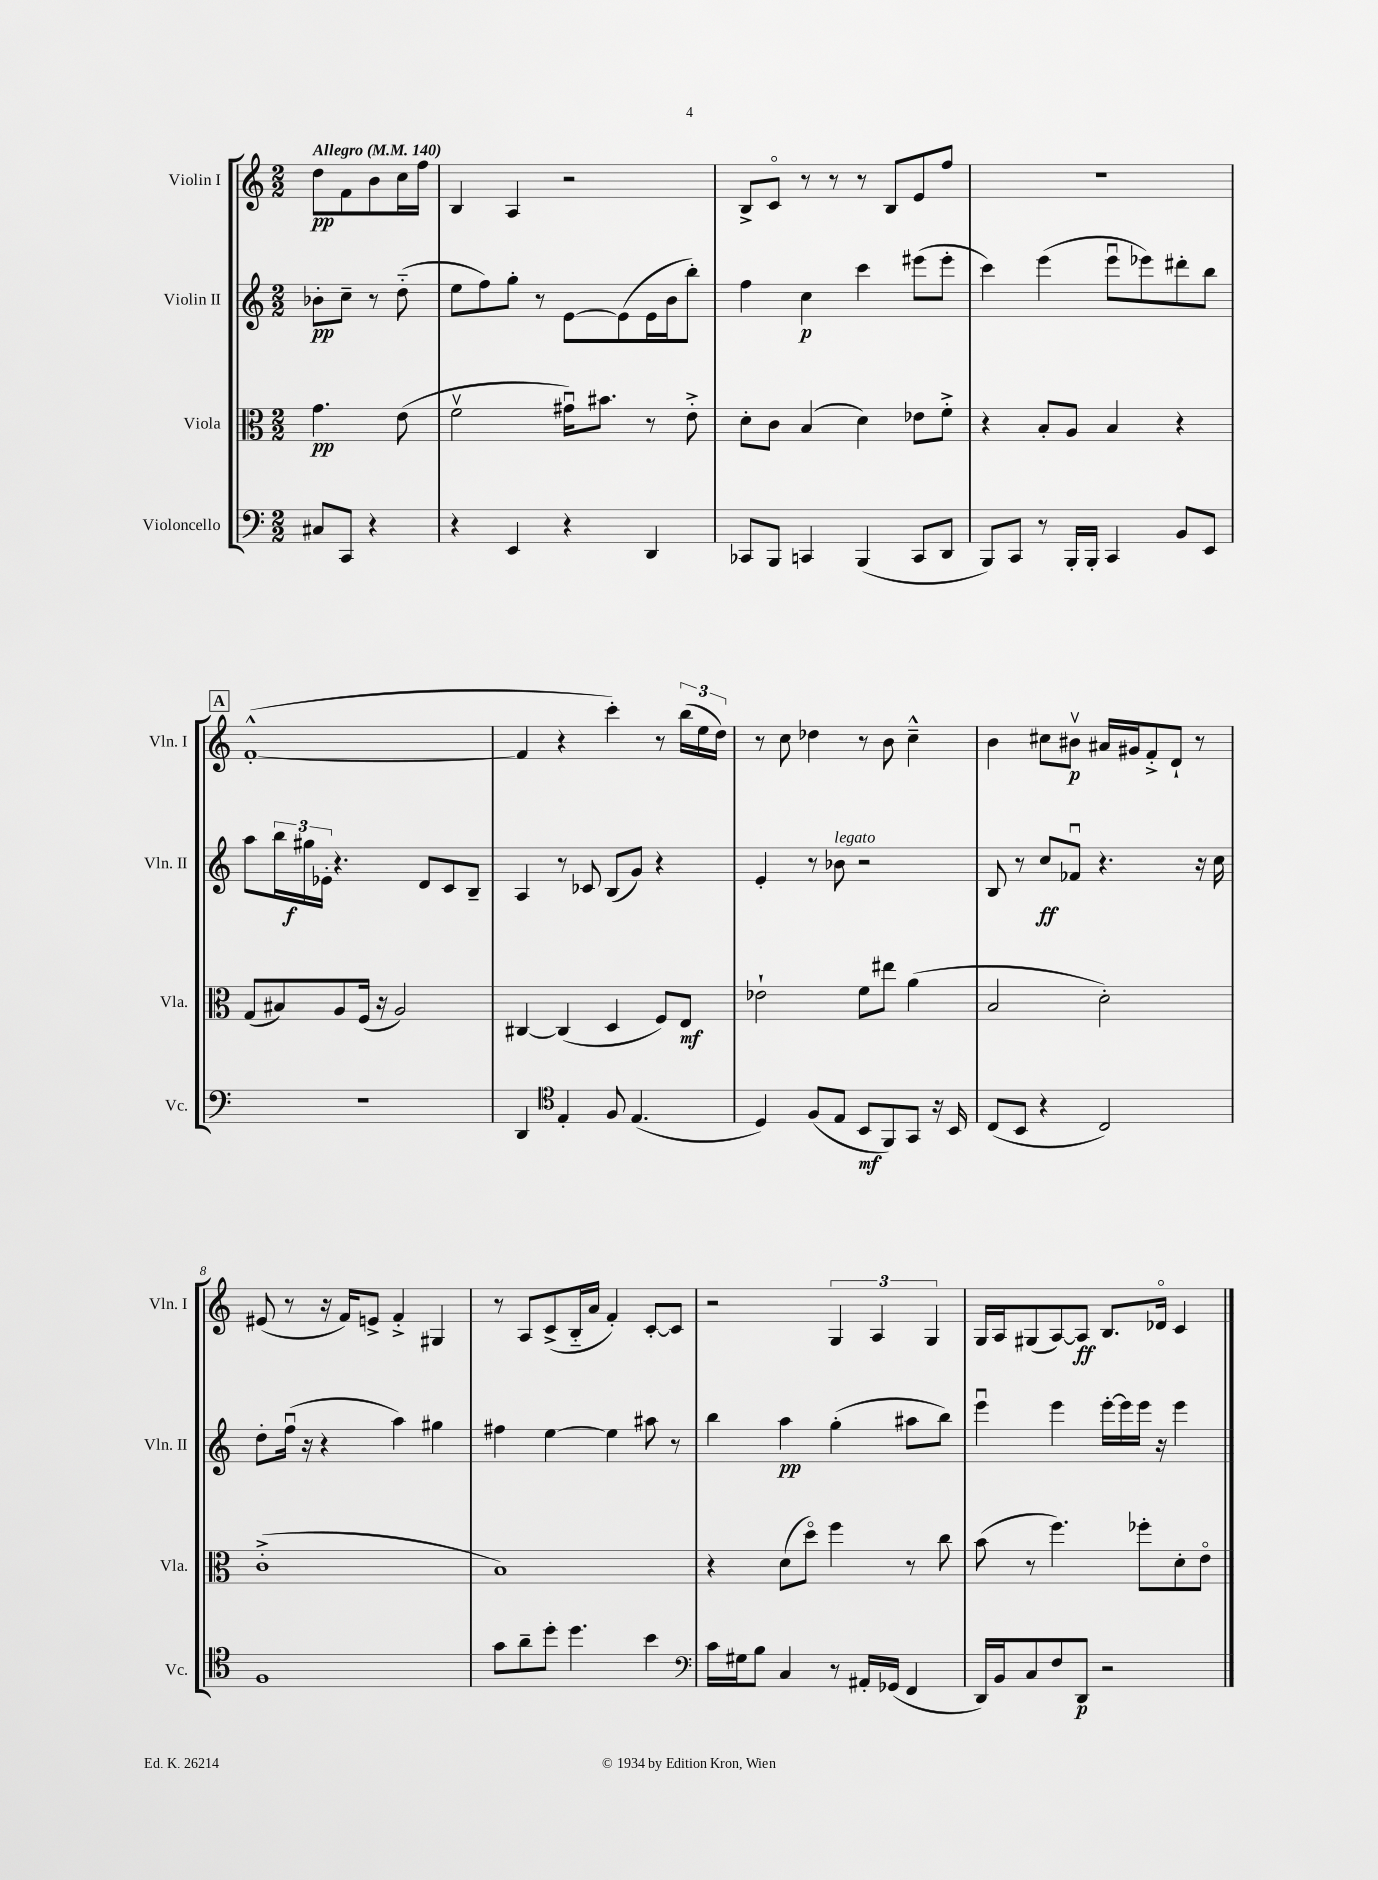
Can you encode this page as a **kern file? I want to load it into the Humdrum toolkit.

**kern	**dynam	**kern	**dynam	**kern	**dynam	**kern	**dynam
*part4	*part4	*part3	*part3	*part2	*part2	*part1	*part1
*staff4	*staff4	*staff3	*staff3	*staff2	*staff2	*staff1	*staff1
*I"Violoncello	*	*I"Viola	*	*I"Violin II	*	*I"Violin I	*
*I'Vc.	*	*I'Vla.	*	*I'Vln. II	*	*I'Vln. I	*
*clefF4	*	*clefC3	*	*clefG2	*	*clefG2	*
*k[]	*	*k[]	*	*k[]	*	*k[]	*
*M2/2	*	*M2/2	*	*M2/2	*	*M2/2	*
*MM140	*	*MM140	*	*MM140	*	*MM140	*
=	=	=	=	=	=	=	=
!	!	!	!	!	!	!LO:TX:a:B:t=Allegro	!
8C#X/L	.	4.g\	pp	8b-X'\L	pp	8dd\L	pp
8CC/J	.	.	.	8cc~\J	.	8f\	.
4r	.	.	.	8r	.	8b\	.
.	.	(8e\	.	(8dd\	.	16cc\L	.
.	.	.	.	.	.	16ff\JJ	.
=1	=1	=1	=1	=1	=1	=1	=1
4r	.	2fv\	.	8ee\L	.	4B/	.
.	.	.	.	8ff\)	.	.	.
4EE/	.	.	.	8gg'\J	.	4A/	.
.	.	.	.	8r	.	.	.
4r	.	16g#Xu\KL)	.	[8e\L	.	2r	.
.	.	8.b#X\J	.	.	.	.	.
.	.	.	.	(8e\]	.	.	.
4DD/	.	8r	.	16e\L	.	.	.
.	.	.	.	16b\J	.	.	.
.	.	8e'^\	.	8bb'\J)	.	.	.
=2	=2	=2	=2	=2	=2	=2	=2
8CC-X/L	.	8d'\L	.	4ff\	.	8B^/L	.
8BBB/J	.	8c\J	.	.	.	8c/J	.
4CCn/	.	(4B/	.	4cc\	p	8r	.
.	.	.	.	.	.	8r	.
(4BBB/	.	4d\)	.	4ccc\	.	8r	.
.	.	.	.	.	.	8B/L	.
8CC/L	.	8e-X\L	.	(8eee#X\L	.	8e/	.
8DD/J	.	8f'^\J	.	8eee#'\J	.	8ff/J	.
=3	=3	=3	=3	=3	=3	=3	=3
8BBB/L)	.	4r	.	4ccc\)	.	1r	.
8CC/J	.	.	.	.	.	.	.
8r	.	8B'/L	.	(4eee\	.	.	.
16BBB'/LL	.	8A/J	.	.	.	.	.
16BBB'/JJ	.	.	.	.	.	.	.
4CC/	.	4B/	.	8eeeu\L	.	.	.
.	.	.	.	8eee-X\)	.	.	.
8BB/L	.	4r	.	8ddd#X'\	.	.	.
8EE/J	.	.	.	8bb\J	.	.	.
!!LO:LB:g=z
!!LO:REH:place=s1:t=A
=4	=4	=4	=4	=4	=4	=4	=4
1r	.	(8G/L	.	8aa\L	.	([1f'^^	.
.	.	8B#X/)	.	24bb\L	.	.	.
.	.	.	.	24gg#X\	f	.	.
.	.	.	.	24e-X'\JJ	.	.	.
.	.	8A/	.	4.r	.	.	.
.	.	(16F/Jk	.	.	.	.	.
.	.	16r	.	.	.	.	.
.	.	2A/)	.	.	.	.	.
.	.	.	.	8d/L	.	.	.
.	.	.	.	8c/	.	.	.
.	.	.	.	8B~/J	.	.	.
=5	=5	=5	=5	=5	=5	=5	=5
4DD/	.	[4C#X/	.	4A/	.	4f/]	.
*clefC4	*	*	*	*	*	*	*
4E'/	.	(4C#/]	.	8r	.	4r	.
.	.	.	.	8c-X/	.	.	.
8F/	.	4D/	.	(8B/L	.	4ccc'\)	.
(4.E/	.	.	.	8g/J)	.	.	.
.	.	8F/L)	.	4r	.	8r	.
.	.	8E/J	mf	.	.	(24bb\LL	.
.	.	.	.	.	.	24ee\	.
.	.	.	.	.	.	24dd\JJ)	.
=6	=6	=6	=6	=6	=6	=6	=6
4D/)	.	2e-X`\	.	4e'/	.	8r	.
.	.	.	.	.	.	8cc\	.
(8F/L	.	.	.	8r	.	4dd-X\	.
!	!	!	!	!LO:TX:a:i:t=legato	!	!	!
8E/J	.	.	.	8b-X\	.	.	.
8BB/L	mf	8f\L	.	2r	.	8r	.
8FF/)	.	8ee#X\J	.	.	.	8b\	.
8GG/J	.	(4a\	.	.	.	4cc~^^\	.
16r	.	.	.	.	.	.	.
16BB/	.	.	.	.	.	.	.
=7	=7	=7	=7	=7	=7	=7	=7
(8C/L	.	2B/	.	8B/	.	4b\	.
8BB/J	.	.	.	8r	.	.	.
4r	.	.	.	8cc/L	ff	8cc#X\L	.
.	.	.	.	8f-Xu/J	.	8b#Xv\J	p
2C/)	.	2d'\)	.	4.r	.	16a#X/LL	.
.	.	.	.	.	.	16g#X/J	.
.	.	.	.	.	.	8f'^/	.
.	.	.	.	.	.	8d`/J	.
.	.	.	.	16r	.	8r	.
.	.	.	.	16cc\	.	.	.
!!LO:LB:g=z
=8	=8	=8	=8	=8	=8	=8	=8
1F	.	(1c'^	.	8dd'\L	.	(8e#X/	.
.	.	.	.	(16ffu\Jk	.	8r	.
.	.	.	.	16r	.	.	.
.	.	.	.	4r	.	16r	.
.	.	.	.	.	.	16f/KL)	.
.	.	.	.	.	.	8en^/J	.
.	.	.	.	4aa\)	.	4f'^/	.
.	.	.	.	4gg#X\	.	4G#X/	.
=9	=9	=9	=9	=9	=9	=9	=9
8g\L	.	1B)	.	4ff#X\	.	8r	.
8a~\	.	.	.	.	.	8A/L	.
8dd'\J	.	.	.	[4ee\	.	(8c^/	.
4.dd\	.	.	.	.	.	16B/L	.
.	.	.	.	.	.	16a/JJ	.
.	.	.	.	4ee\]	.	4f'/)	.
4b\	.	.	.	8aa#X\	.	[8c'/L	.
.	.	.	.	8r	.	8c/J]	.
=10	=10	=10	=10	=10	=10	=10	=10
*clefF4	*	*	*	*	*	*	*
16c\LL	.	4r	.	4bb\	.	2r	.
16G#X\J	.	.	.	.	.	.	.
8B\J	.	.	.	.	.	.	.
4C/	.	(8d\L	.	4aa\	pp	.	.
.	.	8dd\J)	.	.	.	.	.
8r	.	4ff\	.	(4gg'\	.	6G/	.
16AA#X'/LL	.	.	.	.	.	.	.
.	.	.	.	.	.	6A/	.
(16GG-X/JJ	.	.	.	.	.	.	.
4FF/	.	8r	.	8aa#X\L	.	.	.
.	.	.	.	.	.	6G/	.
.	.	8cc\	.	8bb\J)	.	.	.
=11	=11	=11	=11	=11	=11	=11	=11
16DD/LL)	.	(8b\	.	4eeeu\	.	16G/LL	.
16BB/J	.	.	.	.	.	16A/J	.
8C/	.	8r	.	.	.	(8G#X/	.
8F/	.	4.ff\)	.	4eee\	.	[8A/)	.
8DD/J	p	.	.	.	.	8A/J]	ff
2r	.	.	.	[16eee'\LL	.	8.B/L	.
.	.	.	.	16eee\]	.	.	.
.	.	8ff-X'\L	.	16eee\JJ	.	.	.
.	.	.	.	16r	.	16d-X/Jk	.
.	.	8d'\	.	4eee\	.	4c/	.
.	.	8e\J	.	.	.	.	.
==	==	==	==	==	==	==	==
*-	*-	*-	*-	*-	*-	*-	*-
